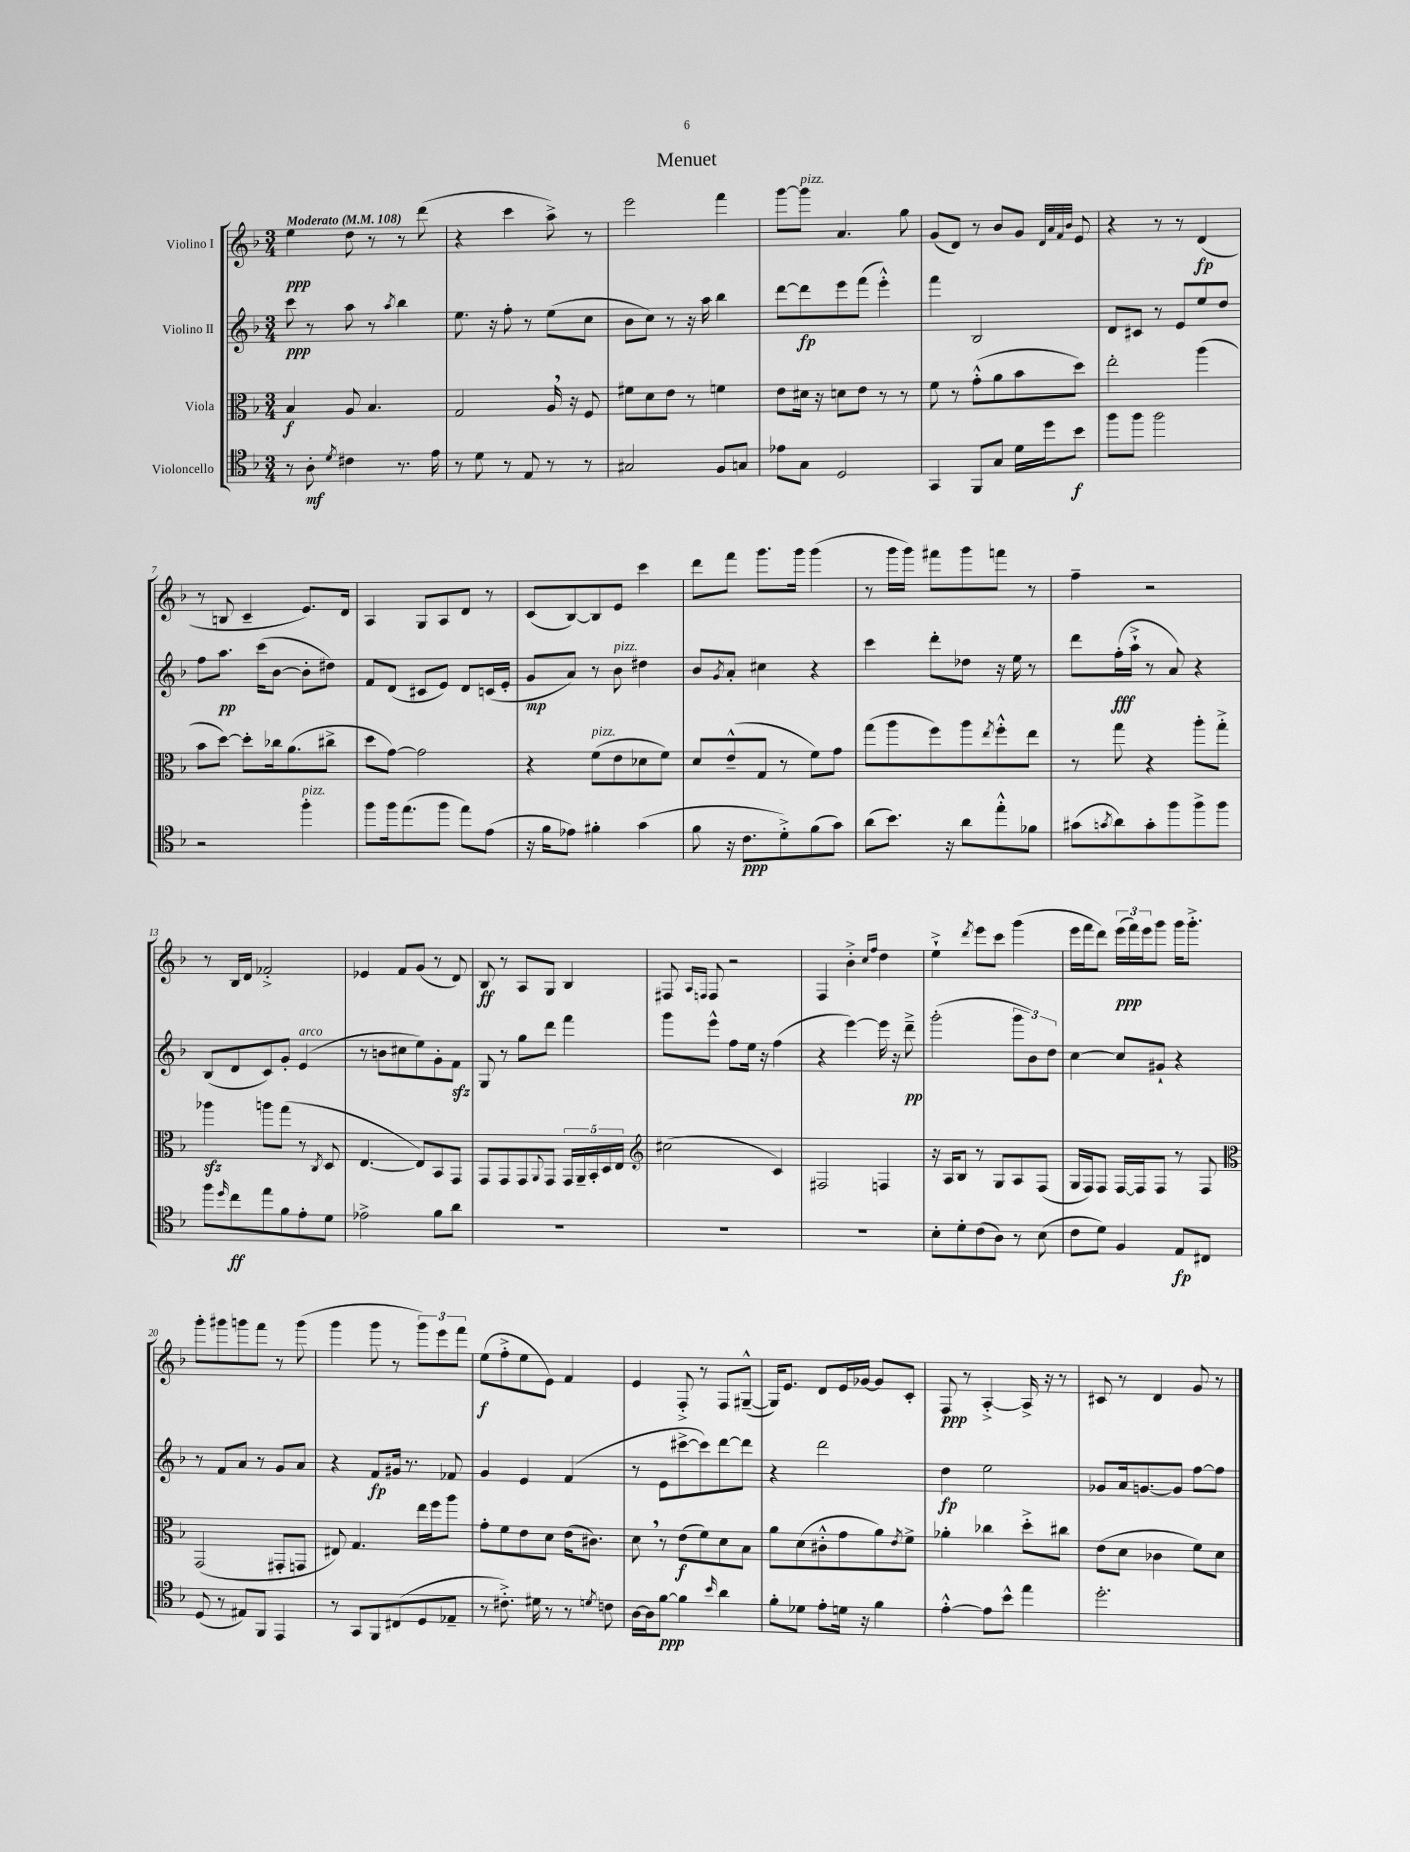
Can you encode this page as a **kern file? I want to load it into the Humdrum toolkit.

**kern	**dynam	**kern	**dynam	**kern	**dynam	**kern	**dynam
*part4	*part4	*part3	*part3	*part2	*part2	*part1	*part1
*staff4	*staff4	*staff3	*staff3	*staff2	*staff2	*staff1	*staff1
*I"Violoncello	*	*I"Viola	*	*I"Violino II	*	*I"Violino I	*
*clefC4	*	*clefC3	*	*clefG2	*	*clefG2	*
*k[b-]	*	*k[b-]	*	*k[b-]	*	*k[b-]	*
*M3/4	*	*M3/4	*	*M3/4	*	*M3/4	*
*MM108	*	*MM108	*	*MM108	*	*MM108	*
=1	=1	=1	=1	=1	=1	=1	=1
!	!	!	!	!	!	!LO:TX:a:B:t=Moderato	!
8r	.	4B-/	f	8ccc\	ppp	4ee\	ppp
8A'\	mf	.	.	8r	.	.	.
8qd/	.	.	.	.	.	.	.
4c#X\	.	8A/	.	8aa\	.	8dd\	.
.	.	4.B-/	.	8r	.	8r	.
.	.	.	.	8qaa/	.	.	.
8.r	.	.	.	4bb-\	.	8r	.
.	.	.	.	.	.	(8ddd\	.
16e\	.	.	.	.	.	.	.
=2	=2	=2	=2	=2	=2	=2	=2
8r	.	2G/	.	8.ee\	.	4r	.
8d\	.	.	.	.	.	.	.
.	.	.	.	16r	.	.	.
8r	.	.	.	8ff'\	.	4ccc\	.
8E/	.	.	.	8r	.	.	.
8r	.	16A,/	.	(8ee\L	.	8aa^\)	.
.	.	16r	.	.	.	.	.
8r	.	8F/	.	8cc\J	.	8r	.
=3	=3	=3	=3	=3	=3	=3	=3
2G#X/	.	8f#X\L	.	8b-\L	.	2eee\	.
.	.	8d\	.	8cc\J)	.	.	.
.	.	8e\J	.	8r	.	.	.
.	.	8r	.	16r	.	.	.
.	.	.	.	16aa\	.	.	.
8F/L	.	4fn\	.	4bb-\	.	4fff\	.
8Gn/J	.	.	.	.	.	.	.
=4	=4	=4	=4	=4	=4	=4	=4
8e-X\L	.	8e\L	.	[8ddd\L	.	[8ggg\L	.
!	!	!	!	!	!	!LO:TX:a:i:t=pizz.	!
8G\J	.	16d#X\Jk	.	8ddd\]	fp	8ggg\J]	.
.	.	16r	.	.	.	.	.
2D/	.	8dn\L	.	8eee\	.	4.a/	.
.	.	8e\J	.	(8fff\J	.	.	.
.	.	8r	.	4eee'^^\)	.	.	.
.	.	8r	.	.	.	8gg\	.
=5	=5	=5	=5	=5	=5	=5	=5
4GG/	.	8f\	.	4fff\	.	(8g/L	.
.	.	8r	.	.	.	8d/J)	.
8FF/L	.	(8g'^^\L	.	2B-/	.	8r	.
8G/J	.	8a\	.	.	.	8b-/L	.
16d\LL	.	8b-\	.	.	.	8g/J	.
16dd\J	.	.	.	.	.	.	.
.	.	.	.	.	.	32qqd/LLL	.
.	.	.	.	.	.	32qqa/	.
.	.	.	.	.	.	32qqf/	.
.	.	.	.	.	.	32qqb-/JJJ	.
8b-\J	f	8dd\J)	.	.	.	8e/	.
=6	=6	=6	=6	=6	=6	=6	=6
8ff\L	.	2ee'\	.	8d/L	.	4r	.
8ff\J	.	.	.	8c#X/J	.	.	.
2ff\	.	.	.	8r	.	8r	.
.	.	.	.	8e/L	.	8r	.
.	.	(4aa\	.	8ee/	.	(4d/	fp
.	.	.	.	8dd/J	.	.	.
!!LO:LB:g=z
=7	=7	=7	=7	=7	=7	=7	=7
2r	.	8b-\L	.	8ff\L	.	8r	.
.	.	[8dd\J)	.	8.aa\J	pp	8Bn/	.
.	.	8dd'\L]	.	.	.	4c~/	.
.	.	.	.	(16ccc\KL	.	.	.
.	.	16cc-X\k	.	[8b-\J	.	.	.
.	.	(8.a\	.	.	.	.	.
!LO:TX:a:i:t=pizz.	!	!	!	!	!	!	!
4ff'\	.	.	.	8b-'\L]	.	8.e/L)	.
.	.	8cc#X^\J	.	8dd#X\J)	.	.	.
.	.	.	.	.	.	16d/Jk	.
=8	=8	=8	=8	=8	=8	=8	=8
8ff\L	.	8dd\L	.	8f/L	.	4A/	.
16ff\k	.	[8g\J)	.	(8d/J	.	.	.
(8.ee\	.	.	.	.	.	.	.
.	.	2g\]	.	8c#X/L	.	8G/L	.
8ff\J	.	.	.	8e/J)	.	8A/	.
8ee\L)	.	.	.	8d/L	.	8d/J	.
(8e\J	.	.	.	(16cn/L	.	8r	.
.	.	.	.	16e'/JJ	.	.	.
=9	=9	=9	=9	=9	=9	=9	=9
16r	.	4r	.	8g/L	mp	(8c/L	.
16f\KL	.	.	.	.	.	.	.
8e-X\J)	.	.	.	8a/J)	.	[8B-/)	.
!	!	!LO:TX:a:i:t=pizz.	!	!	!	!	!
4f#X'\	.	(8f\L	.	8r	.	8B-/]	.
!	!	!	!	!LO:TX:a:i:t=pizz.	!	!	!
.	.	8e\	.	8b-\	.	8e/J	.
(4g\	.	8d-X\	.	4dd#X\	.	4ccc\	.
.	.	8f\J)	.	.	.	.	.
=10	=10	=10	=10	=10	=10	=10	=10
8f\	.	8d/L	.	8b-/L	.	8ddd\L	.
.	.	.	.	8qg/	.	.	.
16r	.	(8e~^^/	.	8a'/J	.	8fff\J	.
8.c\L	ppp	.	.	.	.	.	.
.	.	8G/J	.	4cc#X\	.	8.ggg\L	.
8d'^\)	.	8r	.	.	.	.	.
.	.	.	.	.	.	16ggg\Jk	.
(8f\	.	8f\L)	.	4r	.	(4ggg\	.
8g\J)	.	8g\J	.	.	.	.	.
=11	=11	=11	=11	=11	=11	=11	=11
(8a\L	.	(8gg\L	.	4ccc\	.	8r	.
8.b-\J)	.	8aa\	.	.	.	16ggg\LL	.
.	.	.	.	.	.	16ggg\JJ)	.
.	.	8ff\)	.	8ddd'\L	.	8fff#X\L	.
16r	.	.	.	.	.	.	.
8a\L	.	8aa\	.	8dd-X\J	.	8ggg\	.
.	.	8qee/	.	.	.	.	.
8ee'^^\	.	8ff'^^\	.	16r	.	8fffn\J	.
.	.	.	.	16ee\	.	.	.
8f-X\J	.	8ee\J	.	8r	.	8r	.
=12	=12	=12	=12	=12	=12	=12	=12
(8g#X\L	.	8r	.	8ddd\L	.	4ff~\	.
8qgn/	.	.	.	.	.	.	.
8a\)	.	8gg\	.	(16ff'\L	fff	.	.
.	.	.	.	16aa`^\JJ	.	.	.
8g'\	.	4r	.	8r	.	2r	.
8ff\	.	.	.	8a/)	.	.	.
8ff^\	.	8aa'\L	.	4r	.	.	.
8ff\J	.	8gg'^\J	.	.	.	.	.
!!LO:LB:g=z
=13	=13	=13	=13	=13	=13	=13	=13
8ff\L	.	4aa-Xzz\	.	(8B-/L	.	8r	.
16qqdd/	.	.	.	.	.	.	.
8cc\	ff	.	.	8d/	.	16B-/LL	.
.	.	.	.	.	.	16d/JJ	.
8ee\	.	8aan\L	.	8c/)	.	2f-X'^/	.
8f\	.	(8gg\J	.	8g'/J	.	.	.
!	!	!	!	!LO:TX:a:i:t=arco	!	!	!
8e'\	.	8r	.	(4e/	.	.	.
.	.	8qC/	.	.	.	.	.
8d\J	.	8D/	.	.	.	.	.
=14	=14	=14	=14	=14	=14	=14	=14
2e-X^\	.	[4.E/	.	8r	.	4e-X/	.
.	.	.	.	8bn\L	.	.	.
.	.	.	.	8cc#X\	.	8f/L	.
.	.	8E/L])	.	8ee\)	.	(8g/J	.
8f\L	.	8BB-/	.	8g'\	.	8r	.
8a\J	.	8GG/J	.	8fzz\J	.	8d/)	.
=15	=15	=15	=15	=15	=15	=15	=15
2.r	.	8GG/L	.	8G/	.	8B-/	ff
.	.	8GG/	.	8r	.	8r	.
.	.	8GG/	.	8gg\L	.	8A/L	.
.	.	8qqAA/	.	.	.	.	.
.	.	8GG/J	.	8ddd\J	.	8G/J	.
.	.	20GG/LL	.	4fff\	.	4B-/	.
.	.	20AA~/	.	.	.	.	.
.	.	20BB-'/	.	.	.	.	.
.	.	20D/	.	.	.	.	.
.	.	20E/JJ	.	.	.	.	.
=16	=16	=16	=16	=16	=16	=16	=16
*	*	*clefG2	*	*	*	*	*
2.r	.	(2cc#X\	.	8ggg\L	.	8F#X/	.
.	.	.	.	.	.	16qqA/LL	.
.	.	.	.	.	.	16qqFn/JJ	.
.	.	.	.	8eee^^\J	.	8F/	.
.	.	.	.	8ff\L	.	2r	.
.	.	.	.	16ee\Jk	.	.	.
.	.	.	.	16r	.	.	.
.	.	4c/)	.	(4ff\	.	.	.
=17	=17	=17	=17	=17	=17	=17	=17
2.r	.	2F#X/	.	4r	.	4F/	.
.	.	.	.	[4eee\)	.	4b-'^\	.
.	.	.	.	.	.	16qqcc/LL	.
.	.	.	.	.	.	16qqff/JJ	.
.	.	4Fn/	.	16eee\]	.	4dd\	.
.	.	.	.	16r	.	.	.
.	.	.	.	8ddd~^\	pp	.	.
=18	=18	=18	=18	=18	=18	=18	=18
8B-'\L	.	16r	.	(2ggg'\	.	4ee`^\	.
.	.	16A/KL	.	.	.	.	.
8d'\	.	8B-/J	.	.	.	.	.
.	.	.	.	.	.	8qddd/	.
(8c\	.	8r	.	.	.	8eee\L	.
8A\J)	.	8G/L	.	.	.	8ccc\J	.
8r	.	8A/	.	12ggg\L	.	(4ggg\	.
.	.	.	.	12b-\)	.	.	.
(8B-\	.	(8F/J	.	.	.	.	.
.	.	.	.	12dd\J	.	.	.
=19	=19	=19	=19	=19	=19	=19	=19
8c\L	.	16G/LL	.	[4cc\	.	16eee\LL	.
.	.	16F/J)	.	.	.	16fff\J	.
8d\J)	.	8F/J	.	.	.	8ddd\J)	.
4F/	.	[16F/LL	.	8cc/L]	.	(24eee\LL	ppp
.	.	.	.	.	.	24fff\)	.
.	.	16F/J]	.	.	.	.	.
.	.	.	.	.	.	24eee\J	.
.	.	8F/J	.	8g#X`/J	.	8ggg\J	.
8E/L	fp	8r	.	4r	.	16ggg\KL	.
.	.	.	.	.	.	8.ggg'^\J	.
8C#X/J	.	8F/	.	.	.	.	.
!!LO:LB:g=z
=20	=20	=20	=20	=20	=20	=20	=20
*	*	*clefC3	*	*	*	*	*
(8D/	.	(2GG/	.	8r	.	8ggg'\L	.
8r	.	.	.	8f/L	.	8ggg#X\	.
8E#X/L)	.	.	.	8a/J	.	8gggn\	.
8FF/J	.	.	.	8r	.	8fff\J	.
4EE/	.	8GG#X'/L	.	8g/L	.	8r	.
.	.	8GGn/J	.	8a/J	.	(8ggg\	.
=21	=21	=21	=21	=21	=21	=21	=21
8r	.	8E#X/)	.	4r	.	4ggg\	.
8GG/L	.	4.G/	.	.	.	.	.
8FF/	.	.	.	8f/L	fp	8ggg\	.
(8C#X/	.	.	.	16g#X/Jk	.	8r	.
.	.	.	.	8.r	.	.	.
8D/	.	16ee\LL	.	.	.	12ggg\L)	.
.	.	16ff\J	.	.	.	.	.
.	.	.	.	.	.	12eee\	.
8E-X~/J	.	8aa\J	.	8f-X/	.	.	.
.	.	.	.	.	.	12fff\J	.
=22	=22	=22	=22	=22	=22	=22	=22
8r	.	8g'\L	.	4g/	.	(8ee\L	f
8.c#X'^\)	.	8f\	.	.	.	8ff'^\	.
.	.	8e\	.	4e/	.	8ee\	.
16d#X\	.	.	.	.	.	.	.
8r	.	8d\J	.	.	.	8e\J)	.
8r	.	(16e\KL	.	(4f/	.	4f/	.
.	.	8.c#X\J)	.	.	.	.	.
8qdn/	.	.	.	.	.	.	.
8cn\	.	.	.	.	.	.	.
=23	=23	=23	=23	=23	=23	=23	=23
[16A\LL	.	8d,\	.	8r	.	4e/	.
16A\J]	.	.	.	.	.	.	.
[8f\J	ppp	8r	.	8e\L	.	.	.
4f\]	.	(8e\L	f	[8ccc#X^\	.	8F'^/	.
.	.	8f\)	.	8ccc#\])	.	8r	.
16qqb-/	.	.	.	.	.	.	.
4a\	.	8d\	.	[8ddd\	.	8F/L	.
.	.	8B-\J	.	8ddd\J]	.	([8G#X~^^/J	.
=24	=24	=24	=24	=24	=24	=24	=24
8f'\L	.	8a\L	.	4r	.	16G#/KL])	.
.	.	.	.	.	.	8.e/J	.
8d-X\J	.	(8d\	.	.	.	.	.
8e'\L	.	8c#X'^^\	.	2ddd\	.	8d/L	.
16dn\Jk	.	8g\	.	.	.	16e/L	.
16r	.	.	.	.	.	[16g-X/JJ	.
4f\	.	8a\)	.	.	.	8g-/L]	.
.	.	8qe/	.	.	.	.	.
.	.	8f^\J	.	.	.	8c'/J	.
=25	=25	=25	=25	=25	=25	=25	=25
[4e'^^\	.	4a-X'\	.	4dd\	fp	8F/	ppp
.	.	.	.	.	.	8r	.
8e\L]	.	4cc-X\	.	2ee\	.	[4A'^/	.
8b-^^\J	.	.	.	.	.	.	.
4ee\	.	8dd'^\L	.	.	.	16A^/]	.
.	.	.	.	.	.	16r	.
.	.	8cc#X\J	.	.	.	8r	.
=26	=26	=26	=26	=26	=26	=26	=26
2.dd'\	.	(8e\L	.	8g-X/L	.	8c#X/	.
.	.	8d\J	.	16a/k	.	8r	.
.	.	.	.	[8.gn/	.	.	.
.	.	4c-X\	.	.	.	4d/	.
.	.	.	.	8g/J]	.	.	.
.	.	8f\L)	.	[8ff\L	.	8g/	.
.	.	8d\J	.	8ff\J]	.	8r	.
==	==	==	==	==	==	==	==
*-	*-	*-	*-	*-	*-	*-	*-
